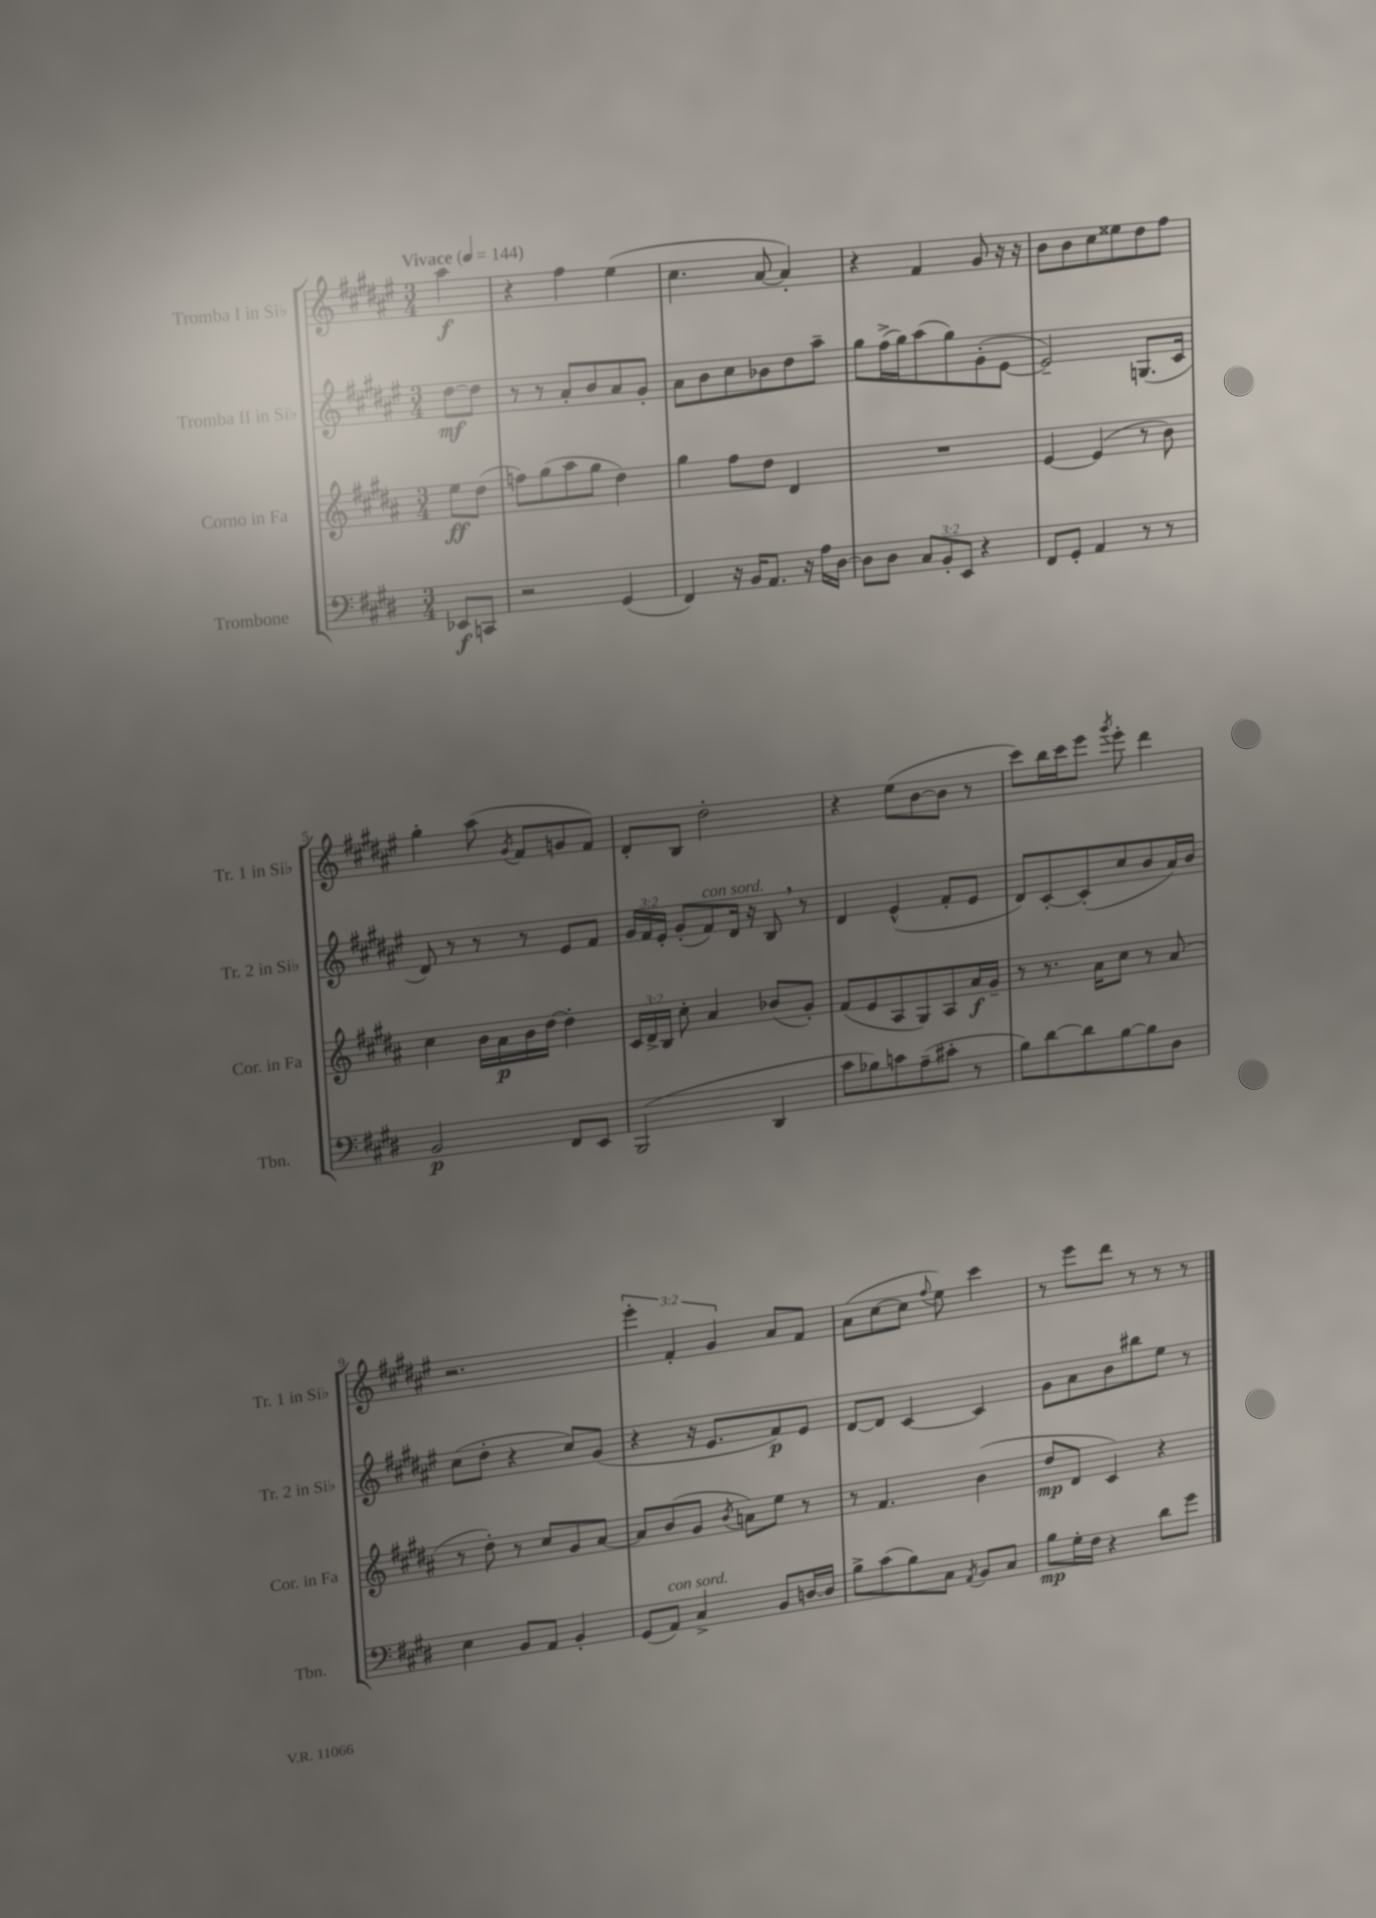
<<
\new StaffGroup <<
\new Staff = "s0" \with { instrumentName = "Tromba I in Sib" shortInstrumentName = "Tr. 1 in Sib" } {
    \clef treble \key fis \major \numericTimeSignature \time 3/4 \override Staff.TupletNumber.text = #tuplet-number::calc-fraction-text \partial 4 \tempo "Vivace" 4 = 144
    \autoBeamOff ais''4\f |
    r4 fis''4 eis''4( |
    cis''4. ais'8~ ais'4-.) |
    r4 fis'4 gis'8 r16 r16 |
    b'8[ b'8 cis''8 eisis''8 dis''8 fis''8] |
    gis''4-. ais''8( \acciaccatura { gis'8 } fis'8[ g'8 fis'8]) |
    dis'8[-. b8] dis''2-. |
    r4 eis''8[( b'8~ b'8] r8 |
    cis'''8[) b''16 cis'''16 eis'''8] \acciaccatura { gis'''8 } eis'''8-. dis'''4 |
    r2. |
    \tuplet 3/2 { eis'''4-. fis'4-. gis'4 } ais'8[ fis'8] |
    ais'8[( cis''8~ cis''8] \appoggiatura { fis''8 } eis''8) cis'''4 |
    r8 eis'''8[ dis'''8] r8 r8 r8 \bar "|." |
}
\new Staff = "s1" \with { instrumentName = "Tromba II in Sib" shortInstrumentName = "Tr. 2 in Sib" } {
    \clef treble \key fis \major \numericTimeSignature \time 3/4 \override Staff.TupletNumber.text = #tuplet-number::calc-fraction-text \partial 4
    \autoBeamOff dis''8[~\mf dis''8] |
    r8 r8 ais'8[-. b'8 ais'8 gis'8]-. |
    ais'8[ b'8 cis''8 bes'8 dis''8 ais''8]-- |
    gis''8[ fis''16->( gis''16) ais''8( gis''8) gis'8-.( eis'8]~ |
    eis'2--) g8.[( cis'16] |
    dis'8) r8 r8 r8 eis'8[ fis'8] |
    \tuplet 3/2 { gis'16[ fis'16 eis'16]-. } gis'8[-.( fis'8^\markup { \italic "con sord." }) dis'16] r16 b8 \breathe r8 |
    dis'4 eis'4-^( fis'8[-. eis'8] |
    dis'8[) cis'8~-. cis'8-.( cis''8 b'8 ais'16) b'16] |
    cis''8[( dis''8]-. r4 cis''8[) gis'8]( |
    r4 r16 eis'8.[ fis'8\p) eis'8] |
    dis'8[~ dis'8] cis'4~ cis'4 |
    gis'8[ ais'8 b'8 bis''8 eis''8] r8 \bar "|." |
}
\new Staff = "s2" \with { instrumentName = "Corno in Fa" shortInstrumentName = "Cor. in Fa" } {
    \clef treble \key b \major \numericTimeSignature \time 3/4 \override Staff.TupletNumber.text = #tuplet-number::calc-fraction-text \partial 4
    \autoBeamOff e''8[\ff dis''8]( |
    f''8[) gis''8( ais''8 gis''8] dis''4) |
    gis''4 fis''8[ dis''8] dis'4 |
    R2. |
    e'4~ e'4( r8 b'8) |
    cis''4 b'16[ ais'16\p b'16 dis''16]~ dis''4-. |
    \tuplet 3/2 { cis'16[ dis'16-> b16] } cis''8-. ais'4 bes'8[( gis'8]-.) |
    fis'8[( e'8 ais8 gis8) ais8 ais'16\f gis'16]-- |
    r8 r8. ais'16[ cis''8] r8 ais'8( |
    r8 dis''8-.) r8 cis''8[ gis'8 ais'8]~ |
    ais'8[ b'8( gis'8] \acciaccatura { b'8 } a'8[) e''8] r8 |
    r8 fis'4. b'4( |
    dis''8[\mp dis'8] cis'4) r4 \bar "|." |
}
\new Staff = "s3" \with { instrumentName = "Trombone" shortInstrumentName = "Tbn." } {
    \clef bass \key e \major \numericTimeSignature \time 3/4 \override Staff.TupletNumber.text = #tuplet-number::calc-fraction-text \partial 4
    \autoBeamOff ees,8[\f c,8] |
    r2 gis,4( |
    fis,4) r16 b,16[ a,8.] r16 a16[ dis16]~ |
    dis8[ dis8] \tuplet 3/2 { cis8[ b,8-. e,8] } r4 |
    fis,8[ gis,8]-. a,4 r8 r8 |
    b,2\p fis,8[ e,8] |
    b,,2( dis,4 |
    cis'8[ bes8) c'8 a8--( cis'8]-. r8 |
    b8[) dis'8~ dis'8 b8~ b8 dis8] |
    e4 b,8[ a,8] b,4-. |
    gis,8[( a,8]^\markup { \italic "con sord." }) cis4-> b,8[ d16~ d16] |
    b8[-> cis'8( b8) cis8] \acciaccatura { a,8 } b,8[ cis8] |
    b8[\mp gis16-. fis16] r4 dis'8[ gis'8] \bar "|." |
}
>>
>>
